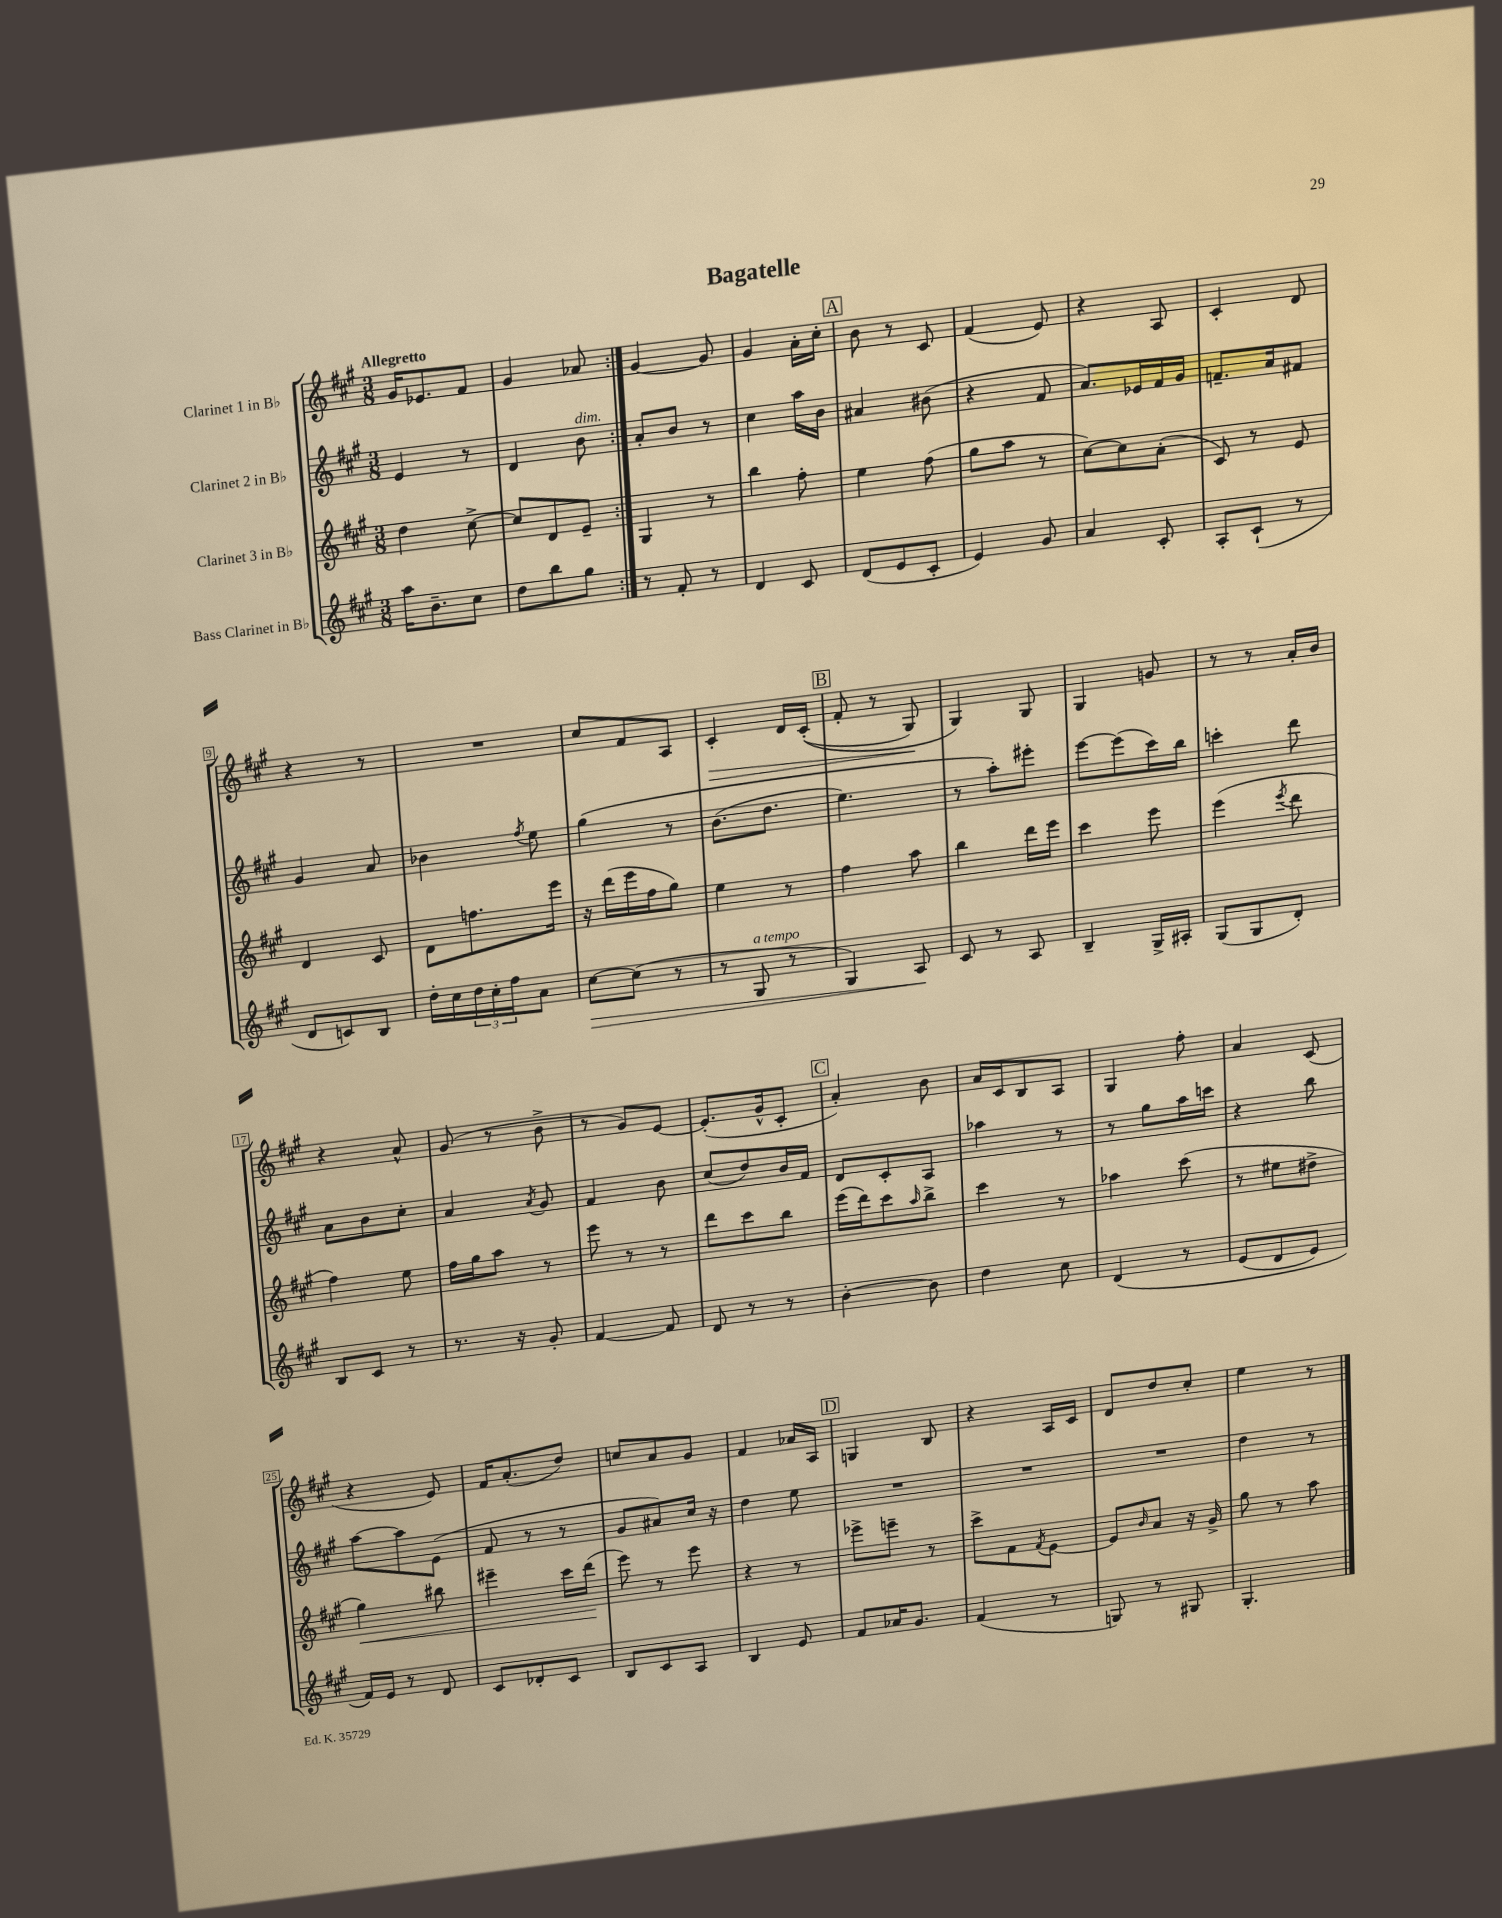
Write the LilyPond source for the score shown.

\header { title = "Bagatelle" }
<<
\new StaffGroup <<
\new Staff = "s0" \with { instrumentName = "Clarinet 1 in Bb" } {
    \clef treble \key a \major \numericTimeSignature \time 3/8 \tempo "Allegretto"
    \repeat volta 2 { gis'16 ees'8. fis'8 |
    gis'4 aes'8 | }
    gis'4~ gis'8 |
    gis'4 a'16-. cis''16-. |
    \mark \markup { \box "A" } b'8 r8 cis'8 |
    fis'4( e'8) |
    r4 a8 |
    cis'4-. d'8 |
    r4 r8 |
    R4. |
    cis''8 fis'8 a8 |
    cis'4-.\> d'16 cis'16-.(\( |
    \mark \markup { \box "B" } fis'8-. r8 gis8\!) |
    gis4\) gis8 |
    gis4 g'8 |
    r8 r8 a'16-. b'16 |
    r4 a'8-^ |
    gis'8( r8 b'8-> |
    r8 gis'8) e'8~ |
    e'8.-.( gis'16-^ cis'8-. |
    \mark \markup { \box "C" } a'4-.) b'8 |
    a'16 cis'16 b8 a8 |
    gis4 fis''8-. |
    a'4 cis'8( |
    r4 e'8) |
    fis'16 a'8.-.( d''8) |
    c''8 a'8 gis'8 |
    fis'4 aes'16 a16 |
    \mark \markup { \box "D" } g4 b8 |
    r4 a16 cis'16 |
    d'8 d''8 cis''8-. |
    e''4 r8 \bar "|." |
}
\new Staff = "s1" \with { instrumentName = "Clarinet 2 in Bb" } {
    \clef treble \key a \major \numericTimeSignature \time 3/8
    \repeat volta 2 { e'4 r8 |
    d'4 b'8^\markup { \italic "dim." } | }
    a'8-. b'8 r8 |
    cis''4 a''16 b'16 |
    \mark \markup { \box "A" } ais'4 bis'8( |
    r4 fis'8 |
    a'8.) ees'16 fis'16 gis'16 |
    f'8.-- a'16 fis'8 |
    gis'4 a'8 |
    bes'4 \acciaccatura { fis''8 } e''8 |
    gis''4\( r8 |
    b'8.( d''8. |
    \mark \markup { \box "B" } e''4.) |
    r8 a''8-.\) eis'''8-. |
    e'''8~ e'''8( cis'''16) b''16 |
    c'''4-. d'''8 |
    a'8 b'8 cis''8-. |
    a'4 \acciaccatura { a'8 } gis'8 |
    fis'4 b'8 |
    cis''8( d''8) b'16 fis'16 |
    \mark \markup { \box "C" } d'8 cis'8-. a8 |
    aes''4 r8 |
    r8 gis''8 a''16 c'''16 |
    r4 b''8 |
    a''8~ a''8 e'8( |
    fis'8 r8 r8 |
    gis'8 ais'8) cis''16 r16 |
    d''4 e''8 |
    \mark \markup { \box "D" } R4. |
    R4. |
    R4. |
    d''4 r8 \bar "|." |
}
\new Staff = "s2" \with { instrumentName = "Clarinet 3 in Bb" } {
    \clef treble \key a \major \numericTimeSignature \time 3/8
    \repeat volta 2 { d''4 cis''8~-> |
    cis''8 d'8 e'8-- | }
    gis4 r8 |
    b''4 fis''8-. |
    \mark \markup { \box "A" } e''4 fis''8( |
    gis''8 a''8 r8 |
    cis''8~) cis''8 a'8-.( |
    cis'8) r8 e'8 |
    d'4 cis'8 |
    d'8 f''8. e'''16 |
    r16 d'''16( e'''16 fis''16 gis''8) |
    e''4 r8 |
    \mark \markup { \box "B" } fis''4 a''8 |
    b''4 d'''16 e'''16 |
    cis'''4 e'''8 |
    e'''4( \acciaccatura { e'''8 } d'''8 |
    fis''4) e''8 |
    fis''16 gis''16 a''8 r8 |
    e'''8 r8 r8 |
    d'''8 cis'''8 b''8 |
    \mark \markup { \box "C" } e'''16( d'''16) cis'''8 \grace { a''16 } b''8-> |
    cis'''4 r8 |
    aes''4 cis'''8( |
    r8 eis''8 dis''8-> |
    gis''4\<) bis''8 |
    eis'''4-- cis'''16 d'''16\!( |
    e'''8) r8 e'''8 |
    r4 r8 |
    \mark \markup { \box "D" } ees'''8-> e'''8-- r8 |
    cis'''8-> fis'8 \acciaccatura { fis'8 } e'8~ |
    e'8 \grace { b'16 } a'8 r16 gis'16-> |
    gis''8 r8 a''8 \bar "|." |
}
\new Staff = "s3" \with { instrumentName = "Bass Clarinet in Bb" } {
    \clef treble \key a \major \numericTimeSignature \time 3/8
    \repeat volta 2 { a''16 b'8.-- cis''8 |
    d''8 b''8 gis''8 | }
    r8 fis'8-. r8 |
    d'4 cis'8 |
    \mark \markup { \box "A" } d'8( e'8 cis'8-. |
    e'4) gis'8 |
    a'4 cis'8-. |
    a8-. cis'8-!( r8 |
    d'8 c'8) b8 |
    d''16-. cis''16 \tuplet 3/2 { d''16 cis''16-. fis''16 } a'8 |
    cis''8~\> cis''8( r8 |
    r8 gis8^\markup { \italic "a tempo" } r8 |
    \mark \markup { \box "B" } gis4) a8\! |
    cis'8 r8 a8 |
    b4-- gis16-> ais16-. |
    gis8( gis8 d'8-.) |
    b8 cis'8 r8 |
    r8. r16 gis'8-. |
    fis'4~ fis'8 |
    d'8 r8 r8 |
    \mark \markup { \box "C" } b'4~-. b'8 |
    d''4 cis''8 |
    d'4\( r8 |
    e'8( d'8 e'8) |
    fis'16\) e'16 r8 d'8 |
    cis'8 des'8-. cis'8 |
    b8 cis'8 a8 |
    b4 e'8 |
    \mark \markup { \box "D" } fis'8 aes'16 gis'8. |
    fis'4( r8 |
    g8) r8 gis8 |
    gis4.-. \bar "|." |
}
>>
>>
\layout { \context { \Score \override BarNumber.stencil = #(make-stencil-boxer 0.1 0.3 ly:text-interface::print) } }
